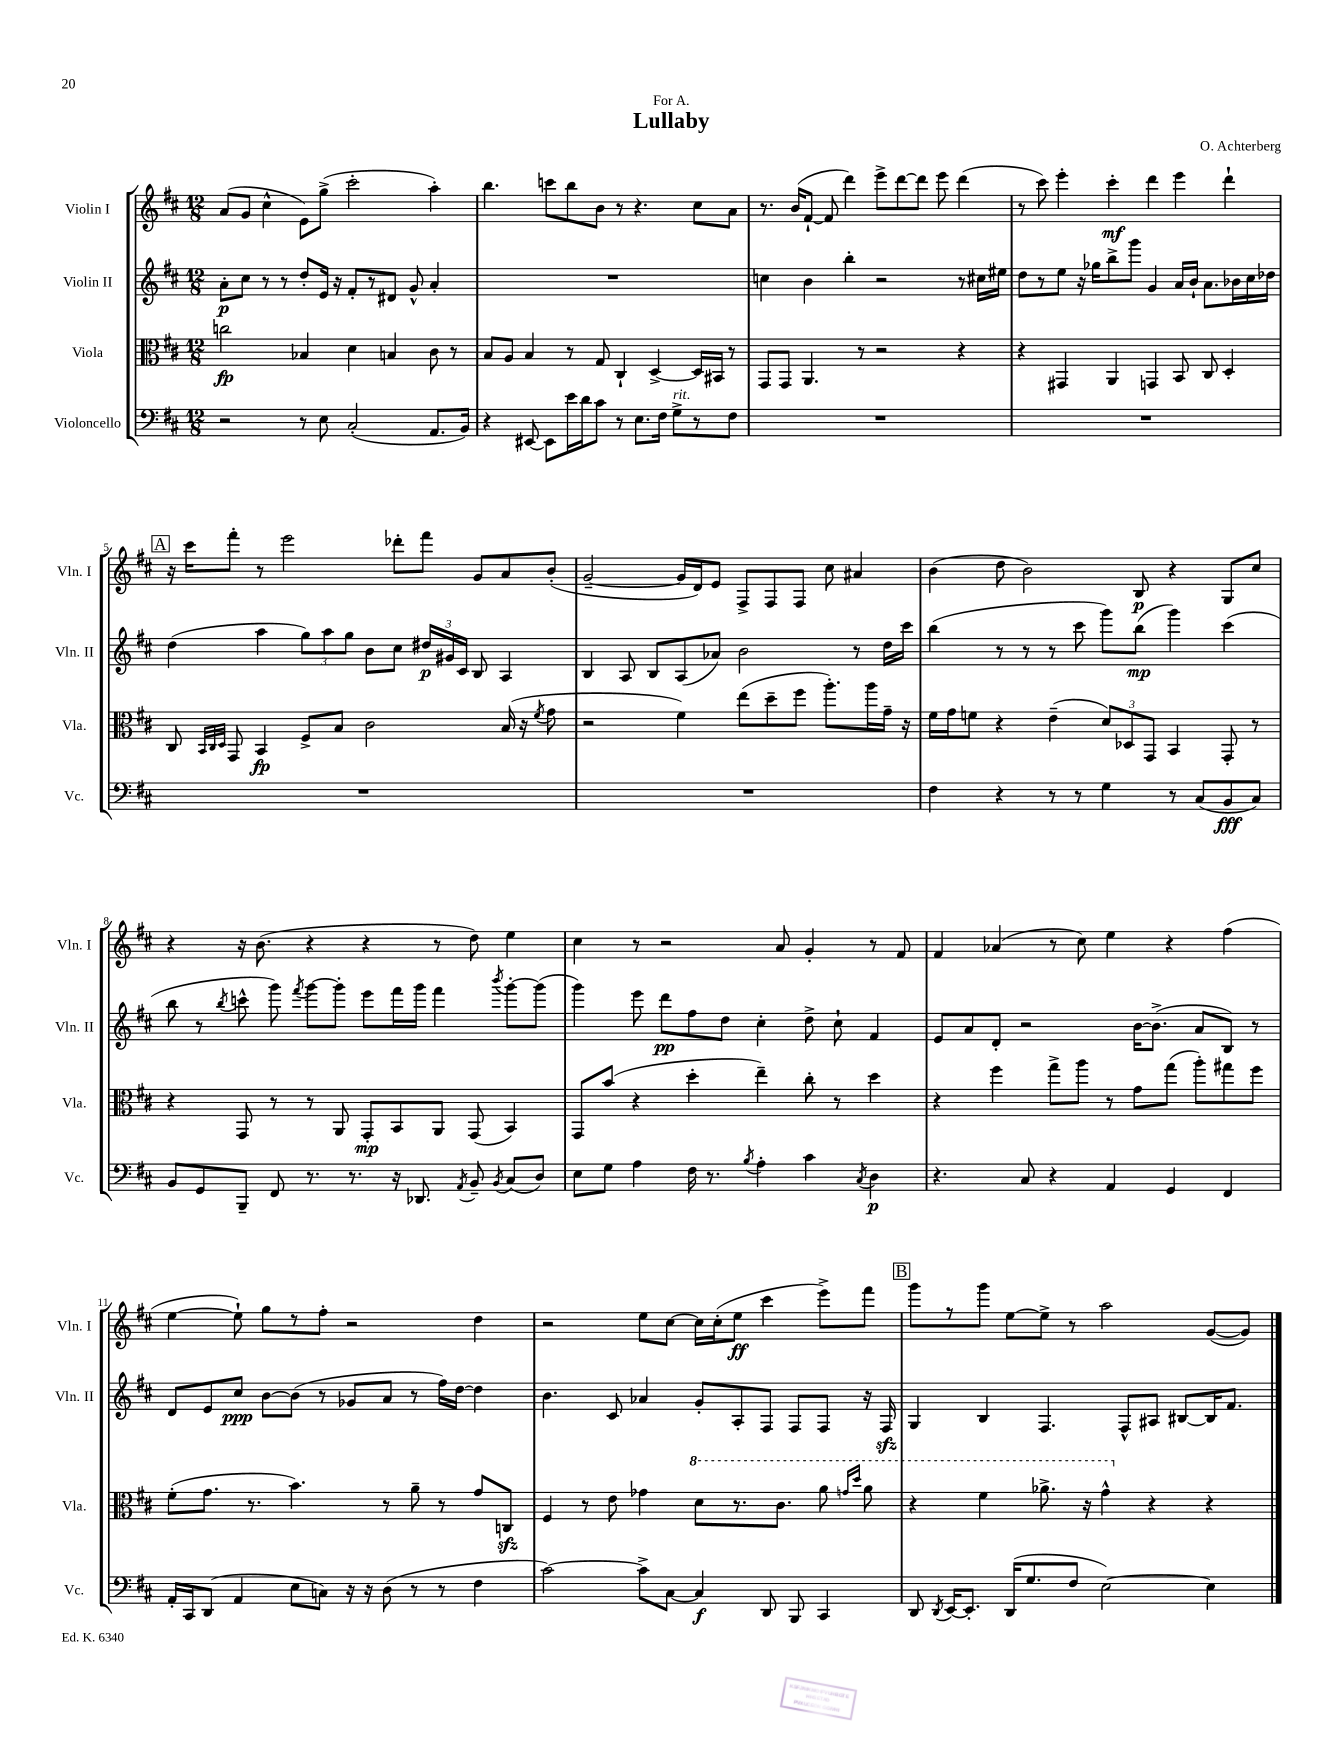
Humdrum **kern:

**kern	**kern	**kern	**kern
*staff4	*staff3	*staff2	*staff1
*clefF4	*clefC3	*clefG2	*clefG2
*k[f#c#]	*k[f#c#]	*k[f#c#]	*k[f#c#]
*M12/8	*M12/8	*M12/8	*M12/8
2r	2cc	8a'	(8a
.	.	8cc#	8g
.	.	8r	4cc#^^
.	.	8r	.
8r	4B-	8dd'	8e)
8E	.	16e	(8gg^
.	.	16r	.
(2C#'	4d	8f#'	2ccc#'
.	.	8r	.
.	4B	8d#	.
.	.	8g^^	.
8.AA	8c#	4a'	4aa')
.	8r	.	.
16BB)	.	.	.
=	=	=	=
4r	8B	1.r	4.bb
.	8A	.	.
[8EE#	4B	.	.
8EE#]	.	.	8ccc
16e	8r	.	8bb
16d	.	.	.
8c#	8G	.	8b
8r	4C#`	.	8r
8.E	.	.	4.r
.	[4D^	.	.
16F#	.	.	.
8G^	.	.	.
8r	16D]	.	8cc#
.	16BB#	.	.
8F#	8r	.	8a
=	=	=	=
1.r	8GG	4cc	8.r
.	8GG	.	.
.	.	.	(16b
.	4.AA	4b	[8f#`
.	.	.	8f#]
.	.	4bb'	4ddd)
.	8r	.	.
.	2r	2r	8eee^
.	.	.	[8ddd
.	.	.	8ddd]
.	.	.	8eee
.	4r	8r	(4ddd
.	.	16cc#	.
.	.	16ee#	.
=	=	=	=
1.r	4r	8dd	8r
.	.	8r	8ccc#)
.	4GG#	8ee	4eee'
.	.	16r	.
.	.	16gg-	.
.	4AA	8bb^	4ccc#'
.	.	8ggg	.
.	4GG	4g	4ddd
.	8BB	16a	4eee
.	.	16b`	.
.	8C#	8.a	.
.	4D'	.	4ddd`
.	.	16b-	.
.	.	16cc#	.
.	.	16dd-	.
=	=	=	=
1.r	8C#	(4dd	16r
.	.	.	16ccc#
.	32qqBB	.	.
.	32qqC#	.	.
.	32qqD	.	.
.	8GG	.	8fff#'
.	4BB	4aa	8r
.	.	.	2eee
.	8F#^	12gg)	.
.	.	12aa	.
.	8B	.	.
.	.	12gg	.
.	2c#	8b	.
.	.	8cc#	8ddd-'
.	.	24dd#	8fff#
.	.	24g#	.
.	.	24c#	.
.	.	8B	8g
.	(16B	4A	8a
.	16r	.	.
.	8qf#	.	.
.	8g	.	(8b'
=	=	=	=
1.r	2r	4B	[2g~
.	.	8A	.
.	.	8B	.
.	4f#)	(8A	16g]
.	.	.	16d)
.	.	8a-)	8e
.	(8ee	2b	8F#^
.	8dd~	.	8F#
.	8ff#	.	8F#
.	8.aa')	.	8cc#
.	.	8r	4a#
.	16aa	.	.
.	16g~	16dd	.
.	16r	16ccc#	.
=	=	=	=
4F#	16f#	(4bb	(4b
.	16g	.	.
.	8f	.	.
4r	4r	8r	8dd
.	.	8r	2b)
8r	(4e~	8r	.
8r	.	8ccc#	.
4G	12d)	8ggg)	.
.	12D-	.	.
.	.	(8bb	8B
.	12GG	.	.
8r	4BB	4ggg)	4r
(8C#	.	.	.
8BB	8GG'	(4ccc#	8G
8C#)	8r	.	8cc#
=	=	=	=
8BB	4r	8bb	4r
8GG	.	8r	.
.	.	8qbb	.
8BBB~	8GG	8ccc^^	16r
.	.	.	(8.b
8FF#	8r	8ggg)	.
.	.	8qfff#	.
8.r	8r	[8ggg	4r
.	8AA	8ggg']	.
8.r	.	.	.
.	8GG'	8eee	4r
16r	8BB	16fff#	.
8.DD-	.	16ggg	.
.	8AA	4fff#	8r
8qAA	.	.	.
8BB~	(8GG	.	8dd)
8qBB	.	8qbbb	.
(8C#	4BB)	[8ggg'	4ee
8D)	.	(8ggg]	.
=	=	=	=
8E	8GG	4ggg)	4cc#
8G	(8b	.	.
4A	4r	8eee	8r
.	.	8ddd	2r
16F#	4dd'	8ff#	.
8.r	.	.	.
.	.	8dd	.
8qB	.	.	.
4A'	4ee~)	4cc#'	.
.	.	.	8a
4c#	8cc#'	8dd^	4g'
.	8r	8cc#`	.
8qC#	.	.	.
4D	4dd	4f#	8r
.	.	.	8f#
=	=	=	=
4.r	4r	8e	4f#
.	.	8a	.
.	4ff#	8d'	(4a-
8C#	.	2r	.
4r	8gg^	.	8r
.	8aa	.	8cc#)
4AA	8r	.	4ee
.	8g	[16b	.
.	.	(8.b^]	.
4GG	(8gg	.	4r
.	8aa')	8a	.
4FF#	8gg#	8B)	(4ff#
.	8ff#	8r	.
=	=	=	=
16AA'	(8f#'	8d	[4ee
16CC#	.	.	.
(8DD	8.g	8e	.
4AA	.	8cc#	8ee`])
.	8.r	.	.
.	.	[8b	8gg
8E	4.b)	(8b]	8r
8C)	.	8r	8ff#'
16r	.	8g-	2r
16r	.	.	.
(8D	8r	8a	.
8r	8a~	8r	.
8r	8r	16ff#)	.
.	.	[16dd	.
4F#	8g	4dd]	4dd
.	8C	.	.
=	=	=	=
[2c#)	4F#	4.b	2r
.	8r	.	.
.	8e	8c#	.
8c#^]	4g-	4a-	8ee
[8C#	.	.	[8cc#
4C#]	8dd	8g'	16cc#]
.	.	.	(16cc#'
.	8.r	8A'	8ee
8DD	.	8F#	4ccc#
.	8.cc#	.	.
8BBB	.	8F#	.
4CC#	8aa	8F#	8eee^)
.	16qqgg	.	.
.	16qqddd	.	.
.	8aa	16r	8fff#
.	.	16F#	.
=	=	=	=
8DD	4r	4G	8ggg
8qDD	.	.	.
[16EE	.	.	8r
8.EE']	.	.	.
.	4ff#	4B	8ggg
(16DD	.	.	[8ee
8.G	.	.	.
.	8.aa-^	4.F#	8ee^]
8F#	.	.	8r
.	16r	.	.
[2E)	4gg^^	.	2aa
.	.	8F#^^	.
.	4r	8A#	.
.	.	[8B#	.
4E]	4r	16B#]	([8g
.	.	8.f#	.
.	.	.	8g])
==	==	==	==
*-	*-	*-	*-
